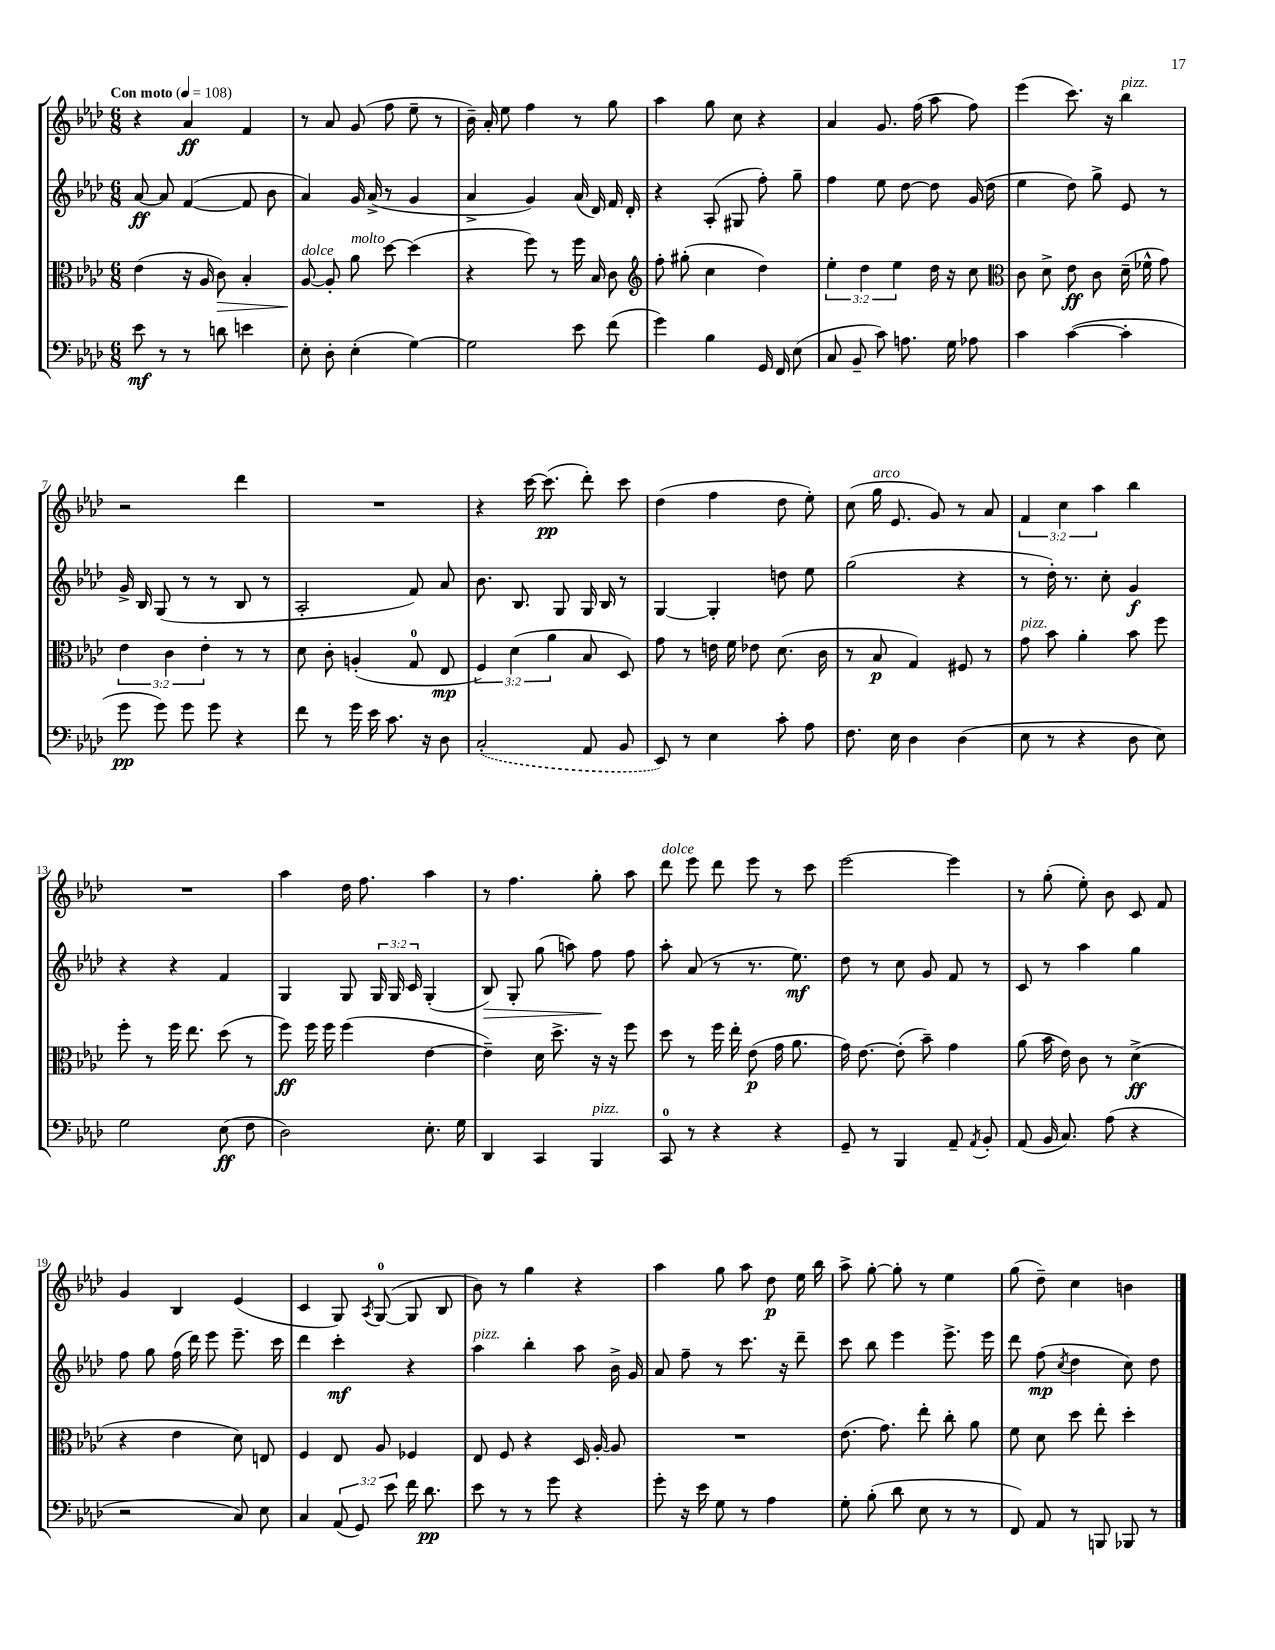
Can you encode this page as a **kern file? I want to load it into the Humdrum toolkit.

**kern	**kern	**kern	**kern
*staff4	*staff3	*staff2	*staff1
*clefF4	*clefC3	*clefG2	*clefG2
*k[b-e-a-d-]	*k[b-e-a-d-]	*k[b-e-a-d-]	*k[b-e-a-d-]
*M6/8	*M6/8	*M6/8	*M6/8
*MM108	*MM108	*MM108	*MM108
8e-\	(4e-\	[8a-/	4r
8r	.	8a-/]	.
8r	16r	([4f/	4a-/
.	16A-/	.	.
8d\	8c\)	.	.
4e\	4B-'/	8f/]	4f/
.	.	8b-\	.
=	=	=	=
8E-'\	[8A-/	4a-/)	8r
8D-'\	8A-'/]	.	8a-/
(4E-'\	8a-\	16g/	(8g/
.	.	(16a-^/	.
.	[8dd-\	8r	8ff\
[4G\)	(4dd-\]	4g/	8ee-~\
.	.	.	8r
=	=	=	=
2G\]	4r	4a-^/	16b-~\)
.	.	.	16a-'/
.	.	.	8ee-\
.	8ff\)	4g/)	4ff\
.	8r	.	.
8e-\	16ff\	(16a-/	8r
.	16B-/	16d-/)	.
(8f\	8c\	16f/	8gg\
.	.	16d-'/	.
=	=	=	=
*	*clefG2	*	*
4g\)	8ff'\	4r	4aa-\
.	(8gg#'\	.	.
4B-\	4cc\	(8A-'/	8gg\
.	.	8G#/	8cc\
16GG/	4dd-\)	8ff'\)	4r
16FF/	.	.	.
(8E-\	.	8gg~\	.
=	=	=	=
8C/	6ee-'\	4ff\	4a-/
8BB-~/	.	.	.
.	6dd-\	.	.
8c\)	.	8ee-\	8.g/
.	6ee-\	.	.
8.A\	.	[8dd-\	.
.	.	.	(16ff\
.	16dd-\	8dd-\]	8aa-\
16G\	16r	.	.
8A-\	8cc\	(16g/	8ff\)
.	.	16dd-\	.
=	=	=	=
*	*clefC3	*	*
4c\	8c\	4ee-\	(4eee-\
.	8d-^\	.	.
([4c\	8e-\	8dd-\)	8.ccc\)
.	8c\	8gg^\	.
.	.	.	16r
4c'\]	(16d-~\	8e-/	4bb-\
.	16f-^^\	.	.
.	8g\)	8r	.
=	=	=	=
8g\	6e-\	16g^/	2r
.	.	16B-/	.
8g\)	.	(8G/	.
.	6c\	.	.
8g\	.	8r	.
.	6e-'\	.	.
8g\	.	8r	.
4r	8r	8B-/	4ddd-\
.	8r	8r	.
=	=	=	=
8f\	8d-\	2A-'/	2.r
8r	8c'\	.	.
16g\	(4A'/	.	.
16e-\	.	.	.
8.c\	.	.	.
.	8G/	8f/)	.
16r	.	.	.
8D-\	8E-/	8a-/	.
=	=	=	=
(2C'/	6F/)	8.b-\	4r
.	(6d-\	.	.
.	.	8.B-/	.
.	.	.	[16ccc\
.	.	.	(8.ccc\]
.	6a-\	.	.
.	.	8G/	.
8AA-/	8B-/	16G/	8ddd-'\)
.	.	16B-/	.
8BB-/	8D-/)	8r	8ccc\
=	=	=	=
8EE-/)	8g\	[4G/	(4dd-\
8r	8r	.	.
4E-\	16e\	4G'/]	4ff\
.	16f\	.	.
.	8e-\	.	.
8c'\	(8.d-\	8dd\	8dd-\
8A-\	.	8ee-\	8ee-'\)
.	16c\	.	.
=	=	=	=
8.F\	8r	(2gg\	(8cc\
.	8B-/	.	16gg\
16E-\	.	.	8.e-/
4D-\	4G/)	.	.
.	.	.	8g/)
(4D-\	8F#/	4r	8r
.	8r	.	8a-/
=	=	=	=
8E-\	8g\	8r	6f/
8r	8b-\	16dd-'\)	.
.	.	.	6cc\
.	.	8.r	.
4r	4a-'\	.	.
.	.	.	6aa-\
.	.	8cc'\	.
8D-\	8b-\	4g/	4bb-\
8E-\)	8ff\	.	.
=	=	=	=
2G\	8ff'\	4r	2.r
.	8r	.	.
.	16ff\	4r	.
.	8.ee-\	.	.
(8E-\	(8dd-\	4f/	.
8F\	8r	.	.
=	=	=	=
2D-\)	8ff\)	4G/	4aa-\
.	16ff\	.	.
.	16ff\	.	.
.	(4ff\	8G/	16dd-\
.	.	.	8.ff\
.	.	24G/	.
.	.	24G/	.
.	.	24c/	.
8.E-'\	[4e-\	(4G'/	4aa-\
16G\	.	.	.
=	=	=	=
4DD-/	4e-~\])	8B-/)	8r
.	.	8G'/	4.ff\
4CC/	16d-\	(8gg\	.
.	8.dd-^\	.	.
.	.	8aa\)	.
4BBB-/	16r	8ff\	8gg'\
.	16r	.	.
.	8ff\	8ff\	8aa-\
=	=	=	=
8CC/	8dd-\	8aa-'\	8ddd-\
8r	8r	(8a-/	8eee-\
4r	16ff\	8r	8ddd-\
.	16ee-'\	.	.
.	(8e-\	8.r	8eee-\
4r	16g\	.	8r
.	8.a-\	8.ee-\)	.
.	.	.	8ccc\
=	=	=	=
8GG~/	16g\)	8dd-\	[2eee-\
.	[8.e-\	.	.
8r	.	8r	.
4BBB-/	(8e-'\]	8cc\	.
.	8b-~\)	8g/	.
8AA-~/	4g\	8f/	4eee-\]
8qAA-/	.	.	.
8BB-'/	.	8r	.
=	=	=	=
(8AA-/	(8a-\	8c/	8r
16BB-/	16b-\	8r	(8gg'\
8.C/)	16e-\)	.	.
.	8c\	4aa-\	8ee-'\)
(8A-\	8r	.	8b-\
4r	(4d-^\	4gg\	8c/
.	.	.	8f/
=	=	=	=
2r	4r	8ff\	4g/
.	.	8gg\	.
.	4e-\	(16ff\	4B-/
.	.	16ddd-\)	.
.	.	8eee-\	.
8C/)	8d-\)	8.eee-~\	(4e-/
8E-\	8E/	.	.
.	.	16ccc\	.
=	=	=	=
4C/	4F/	4ddd-\	4c/
(12AA-/	8E-/	4ccc'\	8G/)
12GG/)	.	.	.
.	.	.	8qA-/
.	8A-/	.	([8G/
12e-\	.	.	.
16f\	4F-/	4r	8G/]
8.d-\	.	.	.
.	.	.	8B-/
=	=	=	=
8e-\	8E-/	4aa-\	8b-\)
8r	8F/	.	8r
8r	4r	4bb-'\	4gg\
8g\	.	.	.
4r	16D-/	8aa-\	4r
.	[16A-'/	.	.
.	8A-/]	16b-^\	.
.	.	16g/	.
=	=	=	=
8g'\	2.r	8a-/	4aa-\
16r	.	8ff~\	.
16e-\	.	.	.
8G\	.	8r	8gg\
8r	.	8.ccc\	8aa-\
4A-\	.	.	8dd-\
.	.	16r	.
.	.	8ddd-~\	16ee-\
.	.	.	16bb-\
=	=	=	=
8G'\	(8.e-\	8ccc\	8aa-^\
(8B-'\	.	8bb-\	[8gg'\
.	8.g\)	.	.
8d-\	.	4eee-\	8gg'\]
8E-\	8ee-'\	.	8r
8r	8cc'\	8.eee-^\	4ee-\
8r	8a-\	.	.
.	.	16eee-\	.
=	=	=	=
8FF/)	8f\	8ddd-\	(8gg\
8AA-/	8d-\	(8ff\	8dd-~\)
.	.	8qcc/	.
8r	8dd-\	4dd-\	4cc\
8BBB/	8ee-'\	.	.
8BBB-/	4dd-'\	8cc\)	4b\
8r	.	8dd-\	.
==	==	==	==
*-	*-	*-	*-
